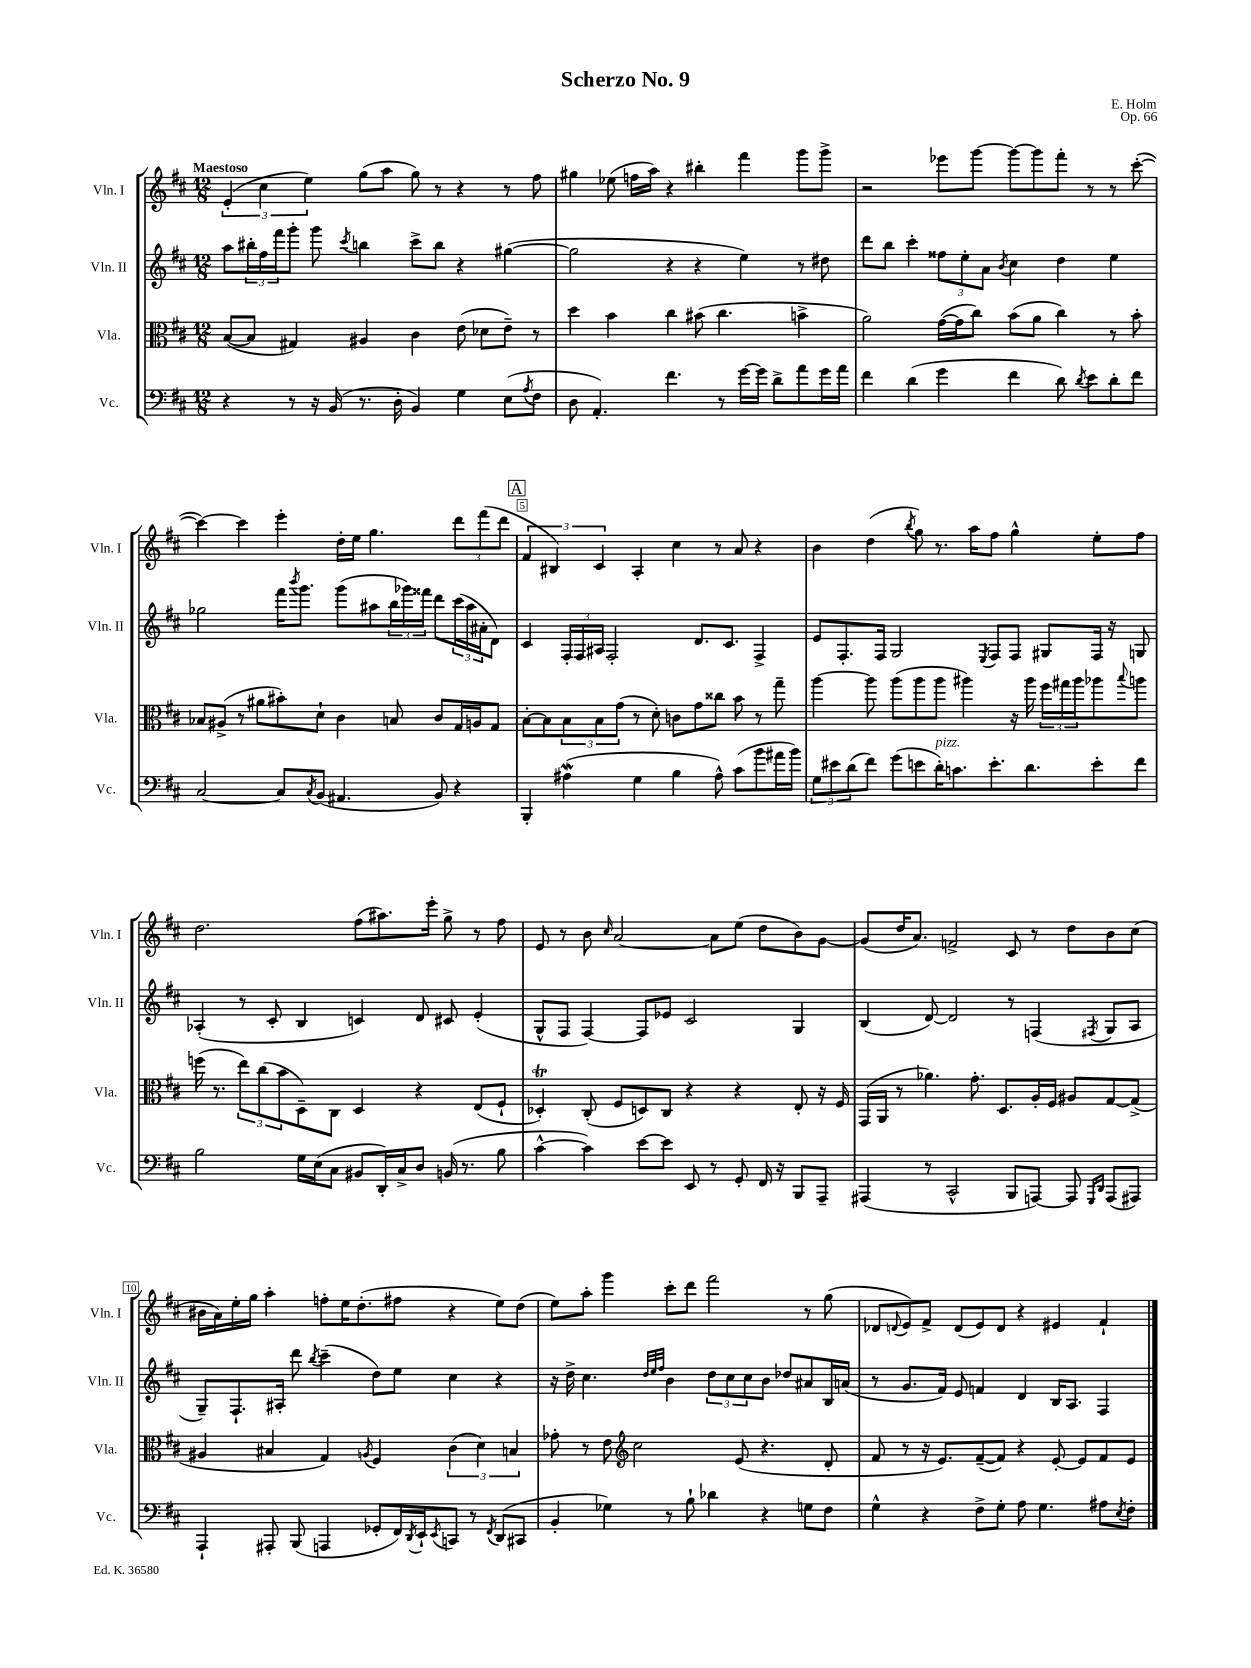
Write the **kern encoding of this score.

**kern	**kern	**kern	**kern
*part4	*part3	*part2	*part1
*staff4	*staff3	*staff2	*staff1
*I"Vc.	*I"Vla.	*I"Vln. II	*I"Vln. I
*I'Vc.	*I'Vla.	*I'Vln. II	*I'Vln. I
*clefF4	*clefC3	*clefG2	*clefG2
*k[f#c#]	*k[f#c#]	*k[f#c#]	*k[f#c#]
*M12/8	*M12/8	*M12/8	*M12/8
=1	=1	=1	=1
!	!	!	!LO:TX:a:B:t=Maestoso
4r	([8B/L	8aa\L	(6e'/
.	8B/J]	24bb#X'\L	.
.	.	24ff#\	6cc#\
.	.	24fff#\J	.
8r	4G#X/)	8ggg'\J	.
.	.	.	6ee\)
16r	.	8ggg\	.
(16BB/	.	.	.
.	.	8qccc#/	.
8.r	4A#X/	4bbn\	(8gg\L
.	.	.	8aa\J
16D'\	.	.	.
4BB/)	4c#\	8ccc#^\L	8gg\)
.	.	8bb\J	8r
4G\	(8e\	4r	4r
.	8d-X\L	.	.
(8E\L	8e~\J)	([4gg#X\	8r
8qA/	.	.	.
8F#\J	8r	.	8ff#\
=2	=2	=2	=2
8D\	4dd\	2gg#\]	4gg#X\
4.AA'/)	.	.	.
.	4b\	.	(8ee-X\
.	.	.	16ffn\LL
.	.	.	16aa\JJ)
4.f#\	4cc#\	4r	4r
.	(8b#X\	4r	4bb#X'\
8r	4.cc#\	.	.
[16g\LL	.	4ee\)	4fff#\
16g\JJ]	.	.	.
8d^\L	.	.	.
8a\	4bn^\	8r	8ggg\L
16g\L	.	8dd#X\	8ggg^\J
16a\JJ	.	.	.
=3	=3	=3	=3
4f#\	2a\)	8ddd\L	2r
.	.	8bb\J	.
(4d\	.	4ccc#'\	.
4g\	([16g\LL	12ff##X\L	8eee-X\L
.	16g\J]	.	.
.	.	12ee'\	.
.	8cc#\J)	.	[8ggg\J
.	.	12a\J	.
.	.	8qb/	.
4f#\	(8b\L	4cc#\	8ggg\L_
.	8a\J	.	8ggg\]
8d\)	4cc#\)	4dd\	8fff#'\J
8qd/	.	.	.
8e\L	.	.	8r
8d'\	8r	4ee\	8r
8f#\J	8b'\	.	([8ccc#'\
!!LO:LB:g=z
=4	=4	=4	=4
[2C#/	8B-X/L	2gg-X\	4ccc#\_)
.	(8A#X^/J	.	.
.	8r	.	4ccc#\]
.	8a#X\L	.	.
8C#/L]	8b#X'\)	16fff#\KL	4eee'\
.	.	8qbbb/	.
.	.	8.ggg\J	.
8qC#/	.	.	.
(8BB/J	8d`\J	.	.
4.AA#X/	4c#\	(8ggg\L	16dd'\LL
.	.	.	16ee\JJ
.	.	8aa#X\	4.gg\
.	8Bn/	24bb\L	.
.	.	24ggg-X\)	.
.	.	24fff##X\JJ	.
8BB/)	8c#/L	8ddd\L	.
4r	16G/L	(24ccc#\L	12ddd\L
.	.	24aa#\	.
.	16An/J	.	.
.	.	24a#X'\J	(12fff#\
.	8G/J	8d\J)	.
.	.	.	12ddd\J
!!LO:REH:place=s1:t=A
=5	=5	=5	=5
4BBB'/	[8B'\L	4c#/	6f#/
.	8B\]	.	.
.	.	.	6B#X/)
(4A#XW\	12B\	24F#'/LL	.
.	.	24F#/	.
.	12B\	24A#X/JJ	6c#/
.	.	2F#'/	.
.	(12g\J	.	.
4G\	8r	.	4A'/
.	8d'\)	.	.
4B\	8cn\L	.	4cc#\
.	8g\	8.d/L	.
8A#^^\)	8cc##X\J	.	8r
.	.	8.c#/J	.
(8c#\L	8b\	.	8a/
8b\	8r	4F#^/	4r
16a#X\L	8gg~\	.	.
16b\JJ)	.	.	.
=6	=6	=6	=6
12G\L	[4aa\	8e/L	4b\
12e#X\	.	.	.
.	.	8.F#'/	.
(12d\	.	.	.
8f#\J)	8aa\]	.	(4dd\
.	.	16F#/Jk	.
(8g\L	(8aa\L	2G/	.
.	.	.	8qbb/
8en\	8aa\	.	8gg\)
!LO:TX:a:i:t=pizz.	!	!	!
16d'\K)	8aa\J	.	8.r
8.cn\	.	.	.
.	4aa#X\)	.	.
.	.	.	16aa\KL
.	.	8qE/	.
8.e'\	.	8F#/L	8ff#\J
.	16r	8F#/J	4gg^^\
8.d\	16aa#\	.	.
.	24ff#\LL	8G#X/L	.
.	24gg#X\	.	.
.	24aa#\J	.	.
8e'\	8aa-X\	16F#/Jk	8ee'\L
.	.	16r	.
.	8qqbb/	.	.
8f#\J	8aan\J	8Gn/	8ff#\J
!!LO:LB:g=z
=7	=7	=7	=7
2B\	(16ffn\	(4A-X'/	2.dd\
.	8.r	.	.
.	12ee\L)	8r	.
.	(12cc#\	.	.
.	.	8c#'/	.
.	12b\	.	.
16G\LL	8D~\)	4B/	.
(16E\J	.	.	.
8C#\J	8C#\J	.	.
8BB#X/L	4D/	4cn/)	(8ff#\L
16DD'/L)	.	.	8.aa#X\)
16C#^/J	.	.	.
8D/J	4r	8d/	.
.	.	.	16eee'\Jk
(16BBn/	.	8c#X/	8gg^\
8.r	.	.	.
.	(8E/L	(4e'/	8r
8B\	8F#`/J	.	8ff#\
=8	=8	=8	=8
[4c#^^\	4D-XT'/)	8G^^/L	8e/
.	.	8F#/J	8r
4c#\])	(8C#'/	[4F#/)	8b\
.	.	.	16qqcc#/
.	8F#/L	.	[2a/
[8e\L	8Dn/)	8F#/L]	.
8e\J]	8C#/J	8e-X/J	.
8EE/	4r	2c#/	.
8r	.	.	8a\L]
8GG'/	4r	.	(8ee\J
16FF#/	.	.	8dd\L
16r	.	.	.
8BBB/L	8E'/	4G/	8b\)
8AAA~/J	16r	.	[8g\J
.	16F#/	.	.
=9	=9	=9	=9
(4AAA#X/	(16GG/LL	(4B/	(8g/L]
.	16AA/JJ	.	.
.	8r	.	16dd/K
.	.	.	8.a/J)
8r	4.a-X\)	[8d/)	.
2CC#^^/	.	2d/]	2fn^/
.	8.g'\	.	.
.	8.D/L	.	.
8BBB/L	.	8r	8c#/
[8AAAn/J)	16A'/L	(4Fn/	8r
.	16F#/JJ	.	.
8AAA/]	8A#X/L	.	8dd\L
16qqGGG/LL	.	.	.
16qqDD/JJ	.	8qF#X/	.
(8AAA/L	[8G/	8G/L	8b\
8AAA#X/J)	(8G^/J]	8A/J	(8cc#\J
!!LO:LB:g=z
=10	=10	=10	=10
4AAA`/	4A#X/	8G~/L)	16b#X\LL
.	.	.	16a\)
.	.	8.F#`/	16ee'\
.	.	.	16gg\JJ
8AAA#X'/	4B#X/	.	4aa'\
.	.	16A#X'/Jk	.
(8BBB/	.	8ddd\	.
.	.	8qbb/	.
4AAAn/	4G/)	(4ccc#~\	8ffn'\L
.	.	.	16ee\K
.	.	.	(8.dd'\
.	8qAn/	.	.
8GG-X'/L	4F#/	8dd\L)	.
16FF#/L)	.	8ee\J	8ff#X\J
8qDD/	.	.	.
16EE`/J	.	.	.
8qEE/	.	.	.
8CCn/J	(6c#\	4cc#\	4r
8r	.	.	.
.	6d\)	.	.
8qFF#/	.	.	.
(8DD/L	.	4r	8ee\L)
.	6Bn/	.	.
8CC#X/J	.	.	(8dd\J
=11	=11	=11	=11
4BB'/	8g-X'\	16r	8ee\L)
.	.	16dd^\	.
.	8r	4.cc#\	8aa'\J
4G-X\)	8e\	.	4ggg\
*	*clefG2	*	*
.	2cc#\	.	.
.	.	32qqdd/LLL	.
.	.	32qqee/	.
.	.	32qqff#/JJJ	.
8r	.	4b\	8ccc#'\L
8B`\	.	.	8ddd\J
4d-X\	.	12dd\L	2fff#\
.	.	12cc#\	.
.	(8e/	.	.
.	.	12cc#\	.
4r	4.r	8b\J	.
.	.	8dd-X/L	.
8Gn\L	.	8a#X/	8r
8F#\J	8d'/	16B/L	(8gg\
.	.	(16an/JJ	.
=12	=12	=12	=12
4G^^\	8f#/	8r	8d-X/L
.	.	.	8qqdn/
.	8r	8.g/L	8e/)
4r	16r	.	8f#^/J
.	8.e/L)	16f#/Jk)	.
.	.	8e/	(8d/L
8F#^\L	([8f#~/	4fn/	8e/)
8G'\J	8f#/J])	.	8d/J
8A\	4r	4d/	4r
4.G\	.	.	.
.	[8e'/	16B/KL	4e#X/
.	.	8.A/J	.
.	8e/L]	.	.
8A#X\L	8f#/	4F#/	4f#`/
8qE/	.	.	.
8F#'\J	8e/J	.	.
==	==	==	==
*-	*-	*-	*-
